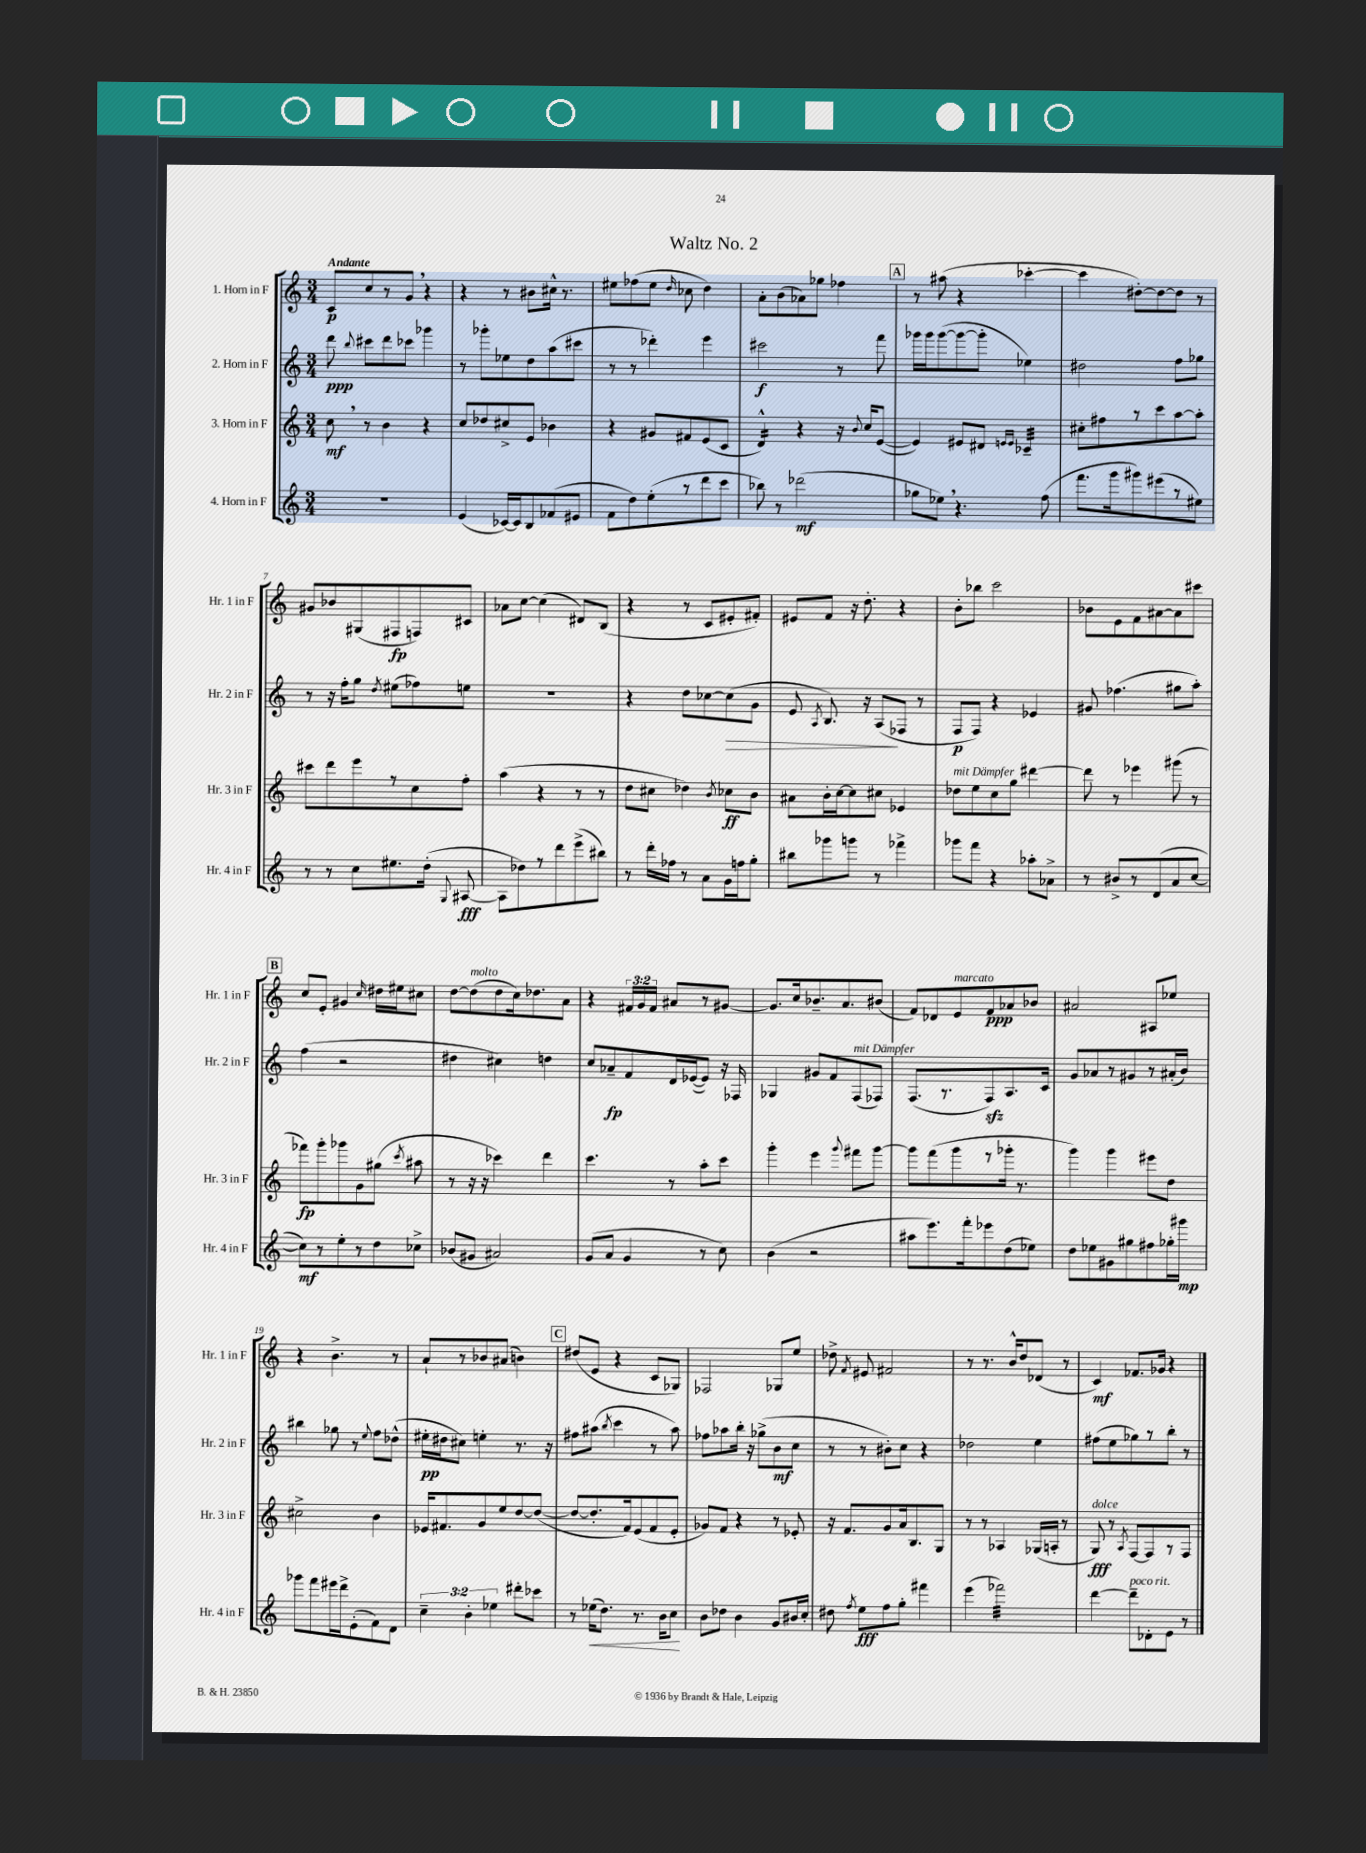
\header { title = "Waltz No. 2" }
<<
\new StaffGroup <<
\new Staff = "s0" \with { instrumentName = "1. Horn in F" shortInstrumentName = "Hr. 1 in F" } {
    \clef treble \key c \major \numericTimeSignature \time 3/4 \override Staff.TupletNumber.text = #tuplet-number::calc-fraction-text \tempo "Andante"
    \autoBeamOff c'8[\p c''8 r8 g'8] \breathe r4 |
    r4 r8 bis'8[ cis''16]-^ r8. |
    eis''8[ fes''8( eis''8] \grace { d''16 } ces''8 d''4) |
    a'8[-. b'8( aes'8) ges''8] fes''4 |
    \mark \markup { \box "A" } r8 ais''8( r4 ces'''4~-. |
    ces'''4 dis''8[~-.) dis''8~ dis''8] r8 |
    gis'8[ bes'8 gis8( fis8\fp f8) cis'8] |
    aes'8[ c''8]~ c''4( dis'8[) b8]( |
    r4 r8 c'8[ eis'8-. fis'8]-.) |
    eis'8[ f'8] r16 d''8.-. r4 |
    b'8[-. bes''8] c'''2 |
    bes'8[ e'8 f'8 ais'8~ ais'8 cis'''8] |
    \mark \markup { \box "B" } c''8[ e'8]-. gis'4 \grace { c''16 } dis''16[ eis''16 cis''8] |
    d''8[~ d''8^\markup { \italic "molto" }( d''8 c''16) des''8. a'8] |
    r4 \tuplet 3/2 { fis'16[ g'16 fis'16] } ais'8[ r8 gis'8]~ |
    gis'8.[ c''16 bes'8.-- a'8. bis'8]( |
    f'8[) des'8 e'8^\markup { \italic "marcato" } f'8\ppp aes'8 bes'8] |
    ais'2 ais8[ ees''8] |
    r4 b'4.-> r8 |
    a'8[-! r8 bes'8 ais'8]( b'4) |
    \mark \markup { \box "C" } dis''8[( e'8] r4 c'8[ ges8]) |
    fes2 ges8[ e''8] |
    des''8-> \acciaccatura { f'8 } eis'8 fis'2 |
    r8 r8. b'16[-^ d''8 des'8]( r8 |
    c'4\mf) fes'8.[ ges'16] r4 \bar "|." |
}
\new Staff = "s1" \with { instrumentName = "2. Horn in F" shortInstrumentName = "Hr. 2 in F" } {
    \clef treble \key c \major \numericTimeSignature \time 3/4
    \autoBeamOff d'''8\ppp \appoggiatura { b''8 } cis'''8[ d'''8 ces'''8] ges'''4 |
    r8 ges'''8[-. ees''8 d''8 a''8( cis'''8] |
    r8 r8 des'''4-.) e'''4 |
    cis'''2\f r8 f'''8 |
    \mark \markup { \box "A" } ges'''16[ ges'''16 ges'''8~( ges'''8~ ges'''8]-. ees''4) |
    dis''2 f''8[ ges''8] |
    r8 r16 f''16[-. g''8] \acciaccatura { d''8 } eis''8[( fes''8) e''8] |
    R2. |
    r4 d''8[ ces''8~ ces''8\>( g'8] |
    e'8 \acciaccatura { a8 } b8.) r16 a8[\!( fes8] r8 |
    f8[\p f8]) r4 ees'4 |
    gis'8 fes''4.( gis''8[ a''8]-.) |
    \mark \markup { \box "B" } f''4( r2 |
    dis''4 cis''4) d''4 |
    c''8[ aes'8--\fp f'8 d'16 ees'16~( ees'8]) r16 fes16 |
    ges4 gis'8[ f'8 f8^\markup { \italic "mit Dämpfer" }( fes8]) |
    f8.[( r8. f8\sfz) a8. c'16] |
    g'8[ aes'8 r8 gis'8 r8 ais'16-.( b'16]) |
    bis''4 ges''8 r8 \appoggiatura { e''8 } f''8[ des''8]-^( |
    eis''16[-.\pp dis''16 cis''8]) e''4-. r8. r16 |
    \mark \markup { \box "C" } fis''8[ ais''8]( \acciaccatura { b''8 } c'''4 r8 ais''8) |
    fes''8[ aes''8 b''16]-. r16 ges''8[->( b'8\mf c''8] |
    r8 r8 bis'8[-.) c''8] r4 |
    des''2 e''4 |
    fis''8[( e''8 ges''8) r8 b''8]-. r8 \bar "|." |
}
\new Staff = "s2" \with { instrumentName = "3. Horn in F" shortInstrumentName = "Hr. 3 in F" } {
    \clef treble \key c \major \numericTimeSignature \time 3/4
    \autoBeamOff c''8\mf \breathe r8 b'4 r4 |
    c''8[ des''8 cis''8-> e'8] bes'4 |
    r4 gis'8[ fis'8 e'8( c'8] |
    d'4:16-^) r4 r16 \appoggiatura { b'8 } c''16[ e'8]~( |
    \mark \markup { \box "A" } e'4) eis'8[ dis'8] \grace { e'16[ e'16] } ces'4:32-- |
    cis''8[-. fis''8 r8 c'''8 a''8~ a''8]-. |
    cis'''8[ d'''8 e'''8 r8 c''8 f''8]-. |
    a''4( r4 r8 r8 |
    d''8[ cis''8] des''4) \acciaccatura { b'8 } ces''8[\ff b'8] |
    ais'8[ b'16-. c''16~ c''8 cis''8] ees'4 |
    des''8[^\markup { \italic "mit Dämpfer" } e''8 c''8 g''8] dis'''4~ |
    dis'''8 r8 ees'''4 gis'''8( r8 |
    \mark \markup { \box "B" } fes'''8[\fp) g'''8-. ges'''8 g'8 gis''8]( \acciaccatura { c'''8 } ais''8 |
    r8 r16 r16 ces'''4) d'''4 |
    c'''4. r8 a''8[-. c'''8] |
    g'''4-. e'''4 \appoggiatura { g'''8 } fis'''8[ g'''8]~ |
    g'''8[ f'''8( g'''8 r8 ges'''16]-. r8. |
    g'''4) g'''4 eis'''8[ d''8] |
    cis''2-> b'4 |
    ees'16[ fis'8. g'8 e''8 d''8~ d''8]~( |
    \mark \markup { \box "C" } d''8[~ d''8.-. f'16) e'8( f'8 e'8]-. |
    ges'8[) f'8] r4 r8 ees'8-. |
    r16 f'8.[ g'8 a'16 b8. g8] |
    r8 r8 aes4 ges16[( a16]-. r8 |
    g8\fff^\markup { \italic "dolce" }) r8 \acciaccatura { a8 } f8[~ f8 r8 f8] \bar "|." |
}
\new Staff = "s3" \with { instrumentName = "4. Horn in F" shortInstrumentName = "Hr. 4 in F" } {
    \clef treble \key c \major \numericTimeSignature \time 3/4 \override Staff.TupletNumber.text = #tuplet-number::calc-fraction-text
    \autoBeamOff R2. |
    e'4( ces'16[~) ces'16 b8 fes'8( eis'8] |
    f'8[ d''8) e''8-.( r8 d'''8 c'''8] |
    bes''8) r8 des'''2\mf( |
    \mark \markup { \box "A" } ges''8[ ees''8]) \breathe r4. f''8( |
    f'''8.[ g'''16 gis'''8) eis'''8( r8 eis''8]) |
    r8 r8 c''8[ eis''8. d''16]-.( \appoggiatura { g8 } ais8~\fff |
    ais8[ des''8) r8 d'''8 e'''8->( bis''8]) |
    r8 d'''16[-. fes''16] r8 a'8[ g'16 f''16 g''8]-. |
    bis''8[ ges'''8 g'''8] r8 fes'''4-> |
    ges'''8[ f'''8] r4 aes''8[-. aes'8]-> |
    r8 bis'8[-> r8 d'8( a'8 c''8]~ |
    \mark \markup { \box "B" } c''8[\mf) r8 e''8-. r8 d''8 ces''8]-> |
    bes'8[( gis'8] ais'2) |
    g'8[( a'8] g'4 r8 c''8) |
    b'4( r2 |
    ais''8[ e'''8.) f'''16-. ees'''8 d''8( ees''8]) |
    d''8[ ees''8 gis'8 gis''8 fis''8 ges''16-. gis'''16]\mp |
    ges'''8[ f'''8 eis'''16 d'''16-> e'8-.( f'8) d'8] |
    \tuplet 3/2 { c''4-- b'4-. ees''4 } dis'''8[-. ces'''8] |
    \mark \markup { \box "C" } r8 ees''16[\<( d''8.]) r8. b'16[ c''8]\! |
    b'8[ des''8] b'4 g'8[ bis'16 c''16]-. |
    dis''8 \acciaccatura { f''8 } e''8[\fff f''8 g''8]-. fis'''4 |
    e'''4( fes'''2:32) |
    d'''4~ d'''8[--^\markup { \italic "poco rit." } des'8-. e'8] r8 \bar "|." |
}
>>
>>
